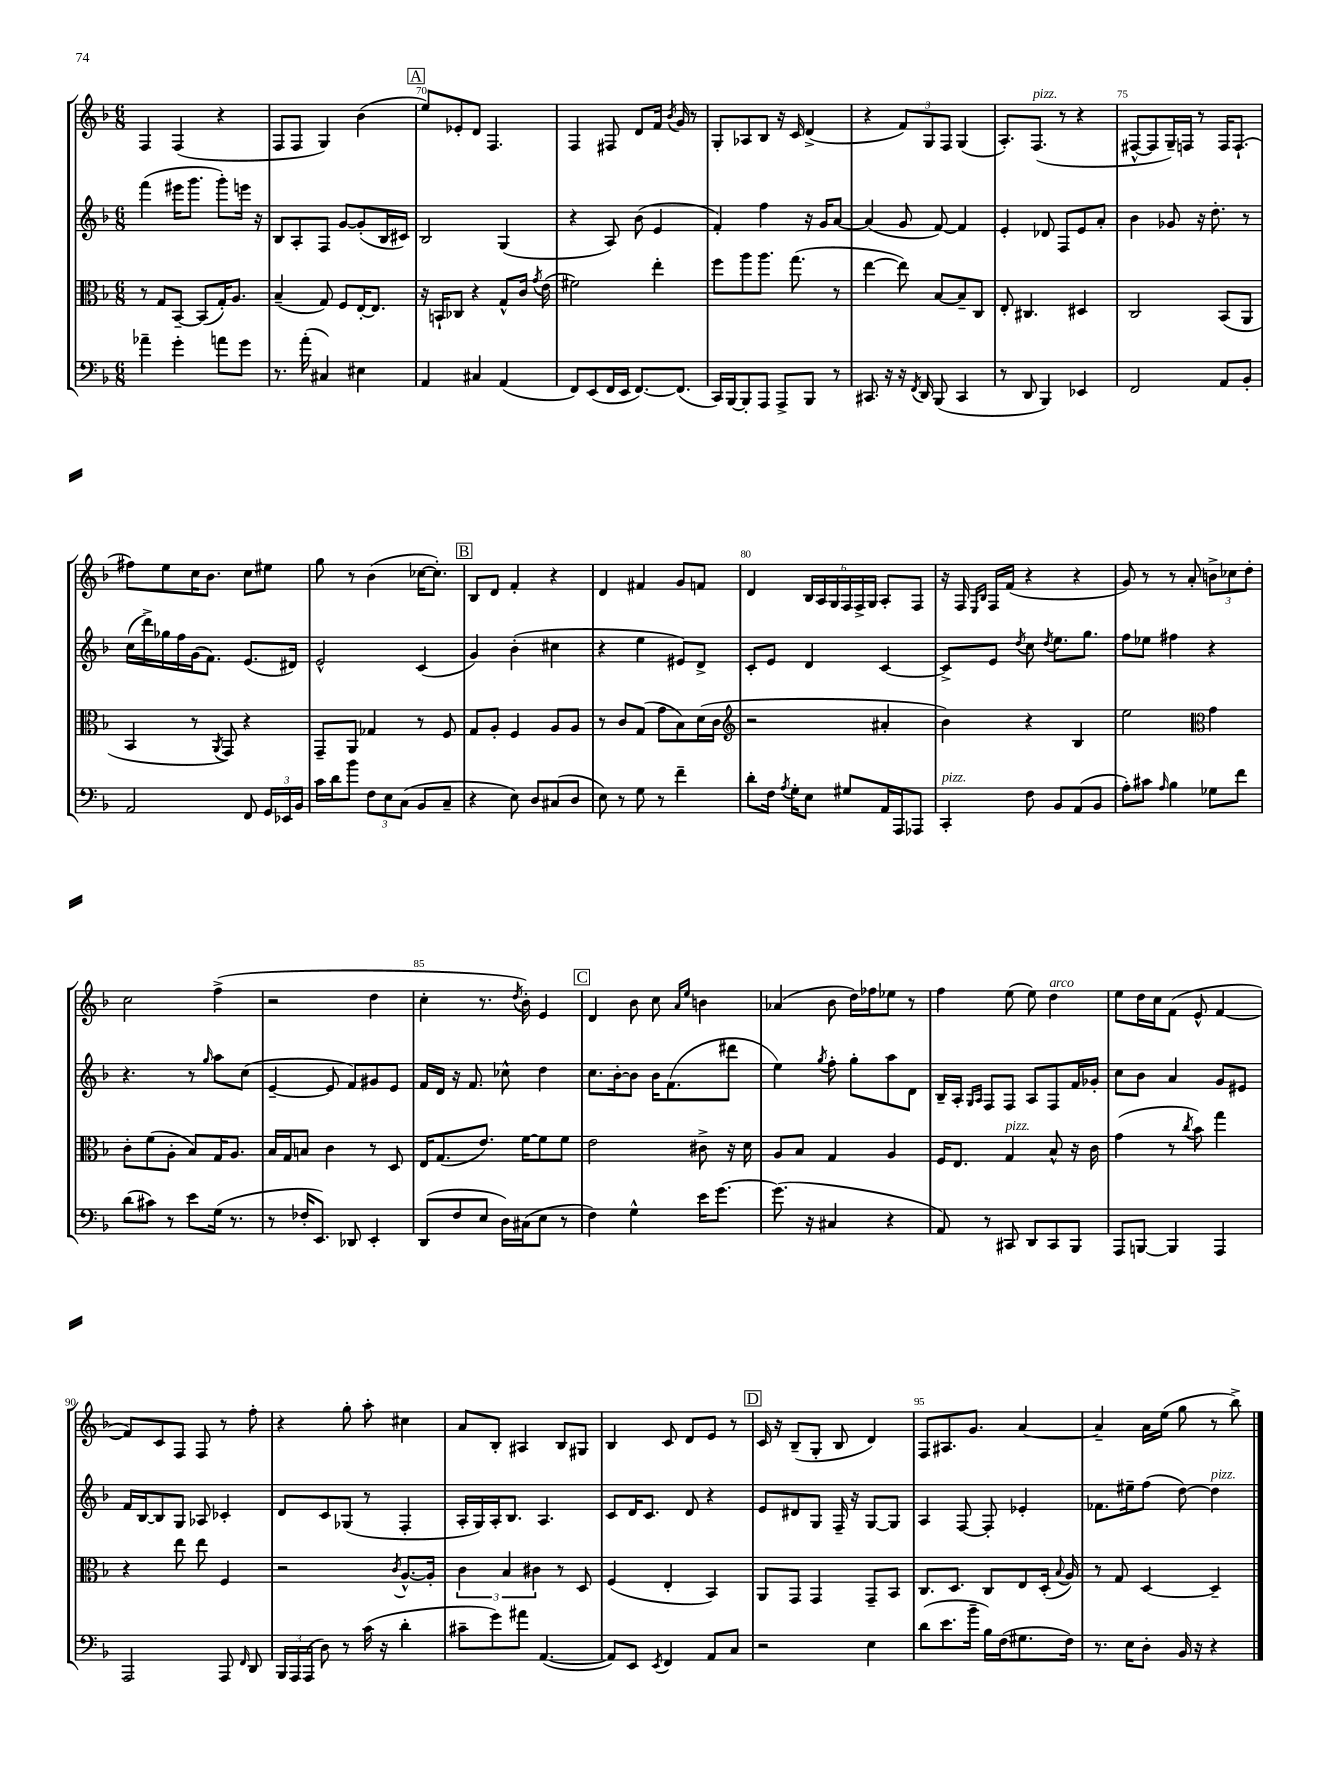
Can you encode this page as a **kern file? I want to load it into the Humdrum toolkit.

**kern	**kern	**kern	**kern
*staff4	*staff3	*staff2	*staff1
*clefF4	*clefC3	*clefG2	*clefG2
*k[b-]	*k[b-]	*k[b-]	*k[b-]
*M6/8	*M6/8	*M6/8	*M6/8
4a-~	8r	(4fff	4F
.	8G	.	.
4g'	[8BB-~	16eee#	(4F
.	.	8.ggg	.
.	(8BB-]	.	.
8a	16G')	8ggg')	4r
.	8.A	.	.
8g	.	16eee	.
.	.	16r	.
=	=	=	=
8.r	(4B-~	8B-	8F
.	.	8A'	8F
(16a'	.	.	.
4C#)	8G)	8F	4G)
.	8F	[8g	.
4E#	[16E'	(8g']	(4b-
.	8.E]	.	.
.	.	16B-	.
.	.	16c#)	.
=	=	=	=
4AA	16r	2B-	8ee)
.	16BB`	.	.
.	8C-	.	8e-'
4C#	4r	.	8d
.	.	.	4.F
(4AA	8G^^	(4G	.
.	16c	.	.
.	8qg	.	.
.	(16e	.	.
=	=	=	=
8FF)	2f#)	4r	4F
(8EE	.	.	.
16FF	.	8A)	8F#
16EE	.	.	.
[8.FF)	.	(8b-	8d
.	4ee'	4e	16f
.	.	.	8qb-
(8.FF]	.	.	16g
.	.	.	8r
=	=	=	=
16CC)	8ff	4f')	8G'
[16BBB-	.	.	.
8BBB-']	8aa	.	8A-
8AAA	8.aa	4ff	8B-
8AAA^	.	.	16r
.	(8.gg	.	16c
8BBB-	.	16r	(4d^
.	.	16g	.
8r	8r	[8a	.
=	=	=	=
8.CC#	[4ee	(4a]	4r
16r	.	.	.
16r	8ee])	8g	12f)
8qFF	.	.	.
16DD	.	.	.
.	.	.	12G
(8BBB-	[8B-	[8f)	.
.	.	.	12F
4CC#	8B-~]	4f]	(4G
.	8C	.	.
=	=	=	=
8r	8E'	4e'	8.A')
8DD	4.C#	.	.
.	.	.	(8.F
4BBB-)	.	8d-	.
.	.	8F	8r
4EE-	4D#	8e	4r
.	.	8a'	.
=	=	=	=
2FF	2C	4b-	[8F#^^
.	.	.	8F#]
.	.	8g-	16G~)
.	.	.	16F
.	.	16r	8r
.	.	8.dd'	.
8AA	(8BB-	.	16F
.	.	.	(8.F`
8BB-'	8AA	8r	.
=	=	=	=
2AA	4BB-	(16cc	8ff#)
.	.	16ddd^)	.
.	.	16gg-	8ee
.	.	16ff	.
.	8r	(16g	16cc
.	.	8.f)	8.b-
.	8qAA	.	.
.	8GG)	.	.
8FF	4r	(8.e	8cc
24GG	.	.	8ee#
24EE-	.	.	.
.	.	16d#)	.
24BB-	.	.	.
=	=	=	=
16c	8GG~	2e^^	8gg
16d	.	.	.
8b-	8AA	.	8r
12F	4G-	.	(4b-
12E	.	.	.
(12C	.	.	.
8BB-	8r	(4c	[16cc-
.	.	.	8.cc-'])
8C~	8F	.	.
=	=	=	=
4r	8G	4g)	8B-
.	8A'	.	8d
8E)	4F	(4b-'	4f'
8D	.	.	.
(8C#	8A	4cc#	4r
8D	8A	.	.
=	=	=	=
8E)	8r	4r	4d
8r	8c	.	.
8G	(8G	4ee	4f#
8r	8g	.	.
4f~	8B-)	8e#)	8g
.	(16d	8d^	8f
.	16c	.	.
=	=	=	=
*	*clefG2	*	*
8d'	2r	8c'	4d
16F	.	8e	.
8qA	.	.	.
16G'	.	.	.
8E	.	4d	24B-
.	.	.	24A
.	.	.	24G
8G#	.	.	24F
.	.	.	24F^
.	.	.	24G
16AA	4a#'	[4c	8A'
16AAA	.	.	.
8AAA-	.	.	8F
=	=	=	=
4CC'	4b-)	8c^]	16r
.	.	.	16F
.	.	.	16qqE
.	.	.	16qqB-
.	.	8e	16F
.	.	.	(16f
.	.	8qdd	.
8F	4r	8cc	4r
.	.	8qdd	.
8BB-	.	8.ee	.
(8AA	4B-	.	4r
.	.	8.gg	.
8BB-	.	.	.
=	=	=	=
8A')	2ee	8ff	8g)
8c#	.	8ee-	8r
16qqA	.	.	.
4B-	.	4ff#	8r
.	.	.	8a'
*	*clefC3	*	*
8G-	4g	4r	12b^
.	.	.	12cc-
8f	.	.	.
.	.	.	12dd'
=	=	=	=
(8d	8c'	4.r	2cc
8c#)	(8f	.	.
8r	8A'	.	.
8e	8B-)	8r	.
.	.	16qqgg	.
(16G	16G	8aa	(4ff^
8.r	8.A	.	.
.	.	(8cc	.
=	=	=	=
8r	16B-	[4e~	2r
.	16G	.	.
16F-'	8B	.	.
8.EE)	.	.	.
.	4c	8e]	.
8DD-	.	8f)	.
4EE'	8r	8g#	4dd
.	8D	8e	.
=	=	=	=
(8DD	16E	16f	4cc'
.	(8.G	16d	.
8F	.	16r	.
.	.	8.f	.
8E	8.e)	.	8.r
16D)	.	8cc-^^	.
.	.	.	8qdd
(16C#	[16f	.	16b-')
8E	8f]	4dd	4e
8r	8f	.	.
=	=	=	=
4F)	2e	8.cc	4d
.	.	[16b-'	.
4G^^	.	8b-]	8b-
.	.	16b-	8cc
.	.	(8.f	.
.	.	.	16qqa
.	.	.	16qqee
16e	8c#^	.	4b
[8.g	.	.	.
.	16r	8ddd#	.
.	16d	.	.
=	=	=	=
(8.g]	8A	4ee)	(4a-
.	8B-	.	.
16r	.	.	.
.	.	8qgg	.
4C#	4G	8ff'	8b-
.	.	8gg'	16dd)
.	.	.	16ff-
4r	4A	8aa	8ee-
.	.	8d	8r
=	=	=	=
8AA)	16F	16B-~	4ff
.	8.E	16A'	.
.	.	16qqG	.
.	.	16qqA	.
8r	.	8F	.
8CC#	4G	8F	(8ee
8DD	.	8A	8ee)
8CC#	8B-^^	8F	4dd
8BBB-	16r	16f	.
.	16c	16g-'	.
=	=	=	=
8AAA	(4g	8cc	8ee
[8BBB	.	8b-	16dd
.	.	.	16cc
4BBB]	8r	4a	(8f
.	8qcc	.	.
.	8b-)	.	8e^^
4AAA	4gg	8g	[4f
.	.	8e#	.
=	=	=	=
2AAA	4r	16f	8f])
.	.	[16B-	.
.	.	8B-]	8c
.	8ee	8G	8F
.	8ee	8A-	8F
8AAA	4F	4c-'	8r
16qqFF	.	.	.
8DD	.	.	8ff'
=	=	=	=
24BBB-	2r	8d	4r
24AAA	.	.	.
(24AAA	.	.	.
8D)	.	8c	.
8r	.	(8G-	8gg'
(16c	.	8r	8aa'
16r	.	.	.
.	8qc	.	.
4d'	[8.A^^	4F'	4cc#
.	16A']	.	.
=	=	=	=
8c#~	6c	16A'	8a
.	.	16G)	.
8g)	.	16A'	8B-'
.	6B-	.	.
.	.	8.B-	.
8a#	.	.	4A#
.	6c#	.	.
([4.AA	.	4.A	.
.	8r	.	8B-
.	8D	.	8G#
=	=	=	=
8AA])	(4F	8c	4B-
8EE	.	16d	.
.	.	8.c	.
8qEE	.	.	.
4FF	4E'	.	8c
.	.	8d	8d
8AA	4BB-)	4r	8e
8C	.	.	8r
=	=	=	=
2r	8AA	8e	16c
.	.	.	16r
.	8GG	8d#	(8B-~
.	4GG	8G	8G'
.	.	16F~	8B-
.	.	16r	.
4E	8GG~	[8G	4d)
.	8BB-	8G]	.
=	=	=	=
(8d	8.C	4A	8F
8.e	.	.	8.A#
.	8.D	.	.
.	.	[8F	.
16b-~	.	.	8.g
16B-)	8C	8F']	.
(16F	.	.	.
8.G#	8E	4e-'	[4a
.	(16D'	.	.
.	8qqB-	.	.
16F)	16A)	.	.
=	=	=	=
8.r	8r	8.f-	4a~]
.	8G	.	.
16E	.	16ee#~	.
8D'	[4D	(8ff	16a
.	.	.	(16ee
16BB-	.	[8dd)	8gg
16r	.	.	.
4r	4D~]	4dd]	8r
.	.	.	8bb-^)
==	==	==	==
*-	*-	*-	*-
